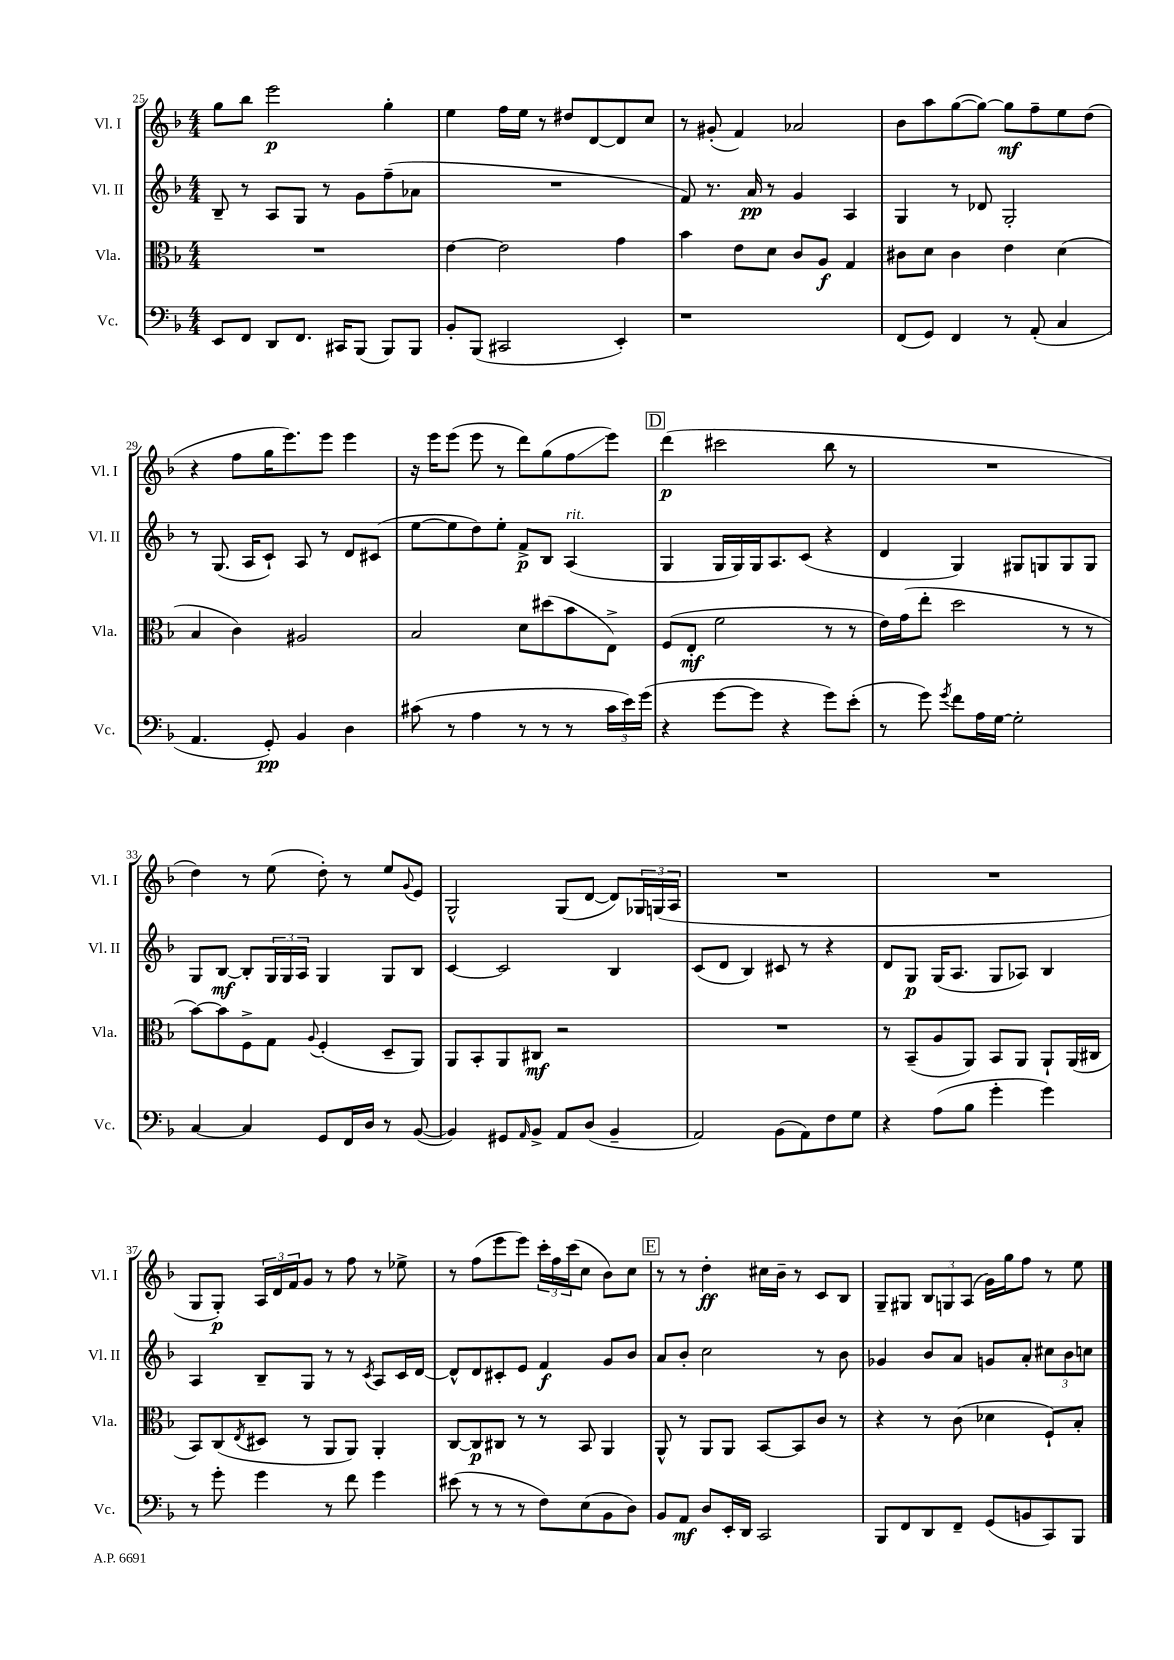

**kern	**kern	**kern	**kern
*staff4	*staff3	*staff2	*staff1
*clefF4	*clefC3	*clefG2	*clefG2
*k[b-]	*k[b-]	*k[b-]	*k[b-]
*M4/4	*M4/4	*M4/4	*M4/4
8EE	1r	8B-~	8gg
8FF	.	8r	8bb-
8DD	.	8A	2eee
8.FF	.	8G	.
.	.	8r	.
16CC#	.	.	.
(8BBB-	.	8g	.
8BBB-)	.	(8ff~	4gg'
8BBB-	.	8a-	.
=	=	=	=
8BB-'	[4e	1r	4ee
(8BBB-	.	.	.
2CC#	2e]	.	16ff
.	.	.	16ee
.	.	.	8r
.	.	.	8dd#
.	.	.	[8d
4EE')	4g	.	8d]
.	.	.	8cc
=	=	=	=
1r	4b-	8f)	8r
.	.	8.r	(8g#'
.	8e	.	4f)
.	.	16a	.
.	8d	8r	.
.	8c	4g	2a-
.	8A	.	.
.	4G	4A	.
=	=	=	=
(8FF	8c#	4G	8b-
8GG)	8d	.	8aa
4FF	4c#	8r	([8gg
.	.	8d-	8gg_)
8r	4e	2G'	8gg]
(8AA'	.	.	8ff~
4C	(4d	.	8ee
.	.	.	(8dd
=	=	=	=
4.AA	4B-	8r	4r
.	.	(8.G	.
.	4c)	.	8ff
.	.	16A	.
8GG')	.	8c`)	16gg
.	.	.	8.eee)
4BB-	2A#	8A	.
.	.	8r	8eee
4D	.	8d	4eee
.	.	(8c#	.
=	=	=	=
(8c#	2B-	[8ee	16r
.	.	.	16eee
8r	.	8ee]	(8eee
4A	.	8dd)	8eee
.	.	8ee'	8r
8r	8d	8f^	8ddd)
8r	(8dd#	8B-	(8gg
8r	8b-	(4A	8ff
24c#	8E^)	.	8eee)
24e)	.	.	.
(24g	.	.	.
=	=	=	=
4r	(8F	4G	(4ddd
.	8E'	.	.
[8g	2f	16G	2ccc#
.	.	16G)	.
8g]	.	16G	.
.	.	8.A	.
4r	.	.	.
.	.	(8c	.
8g)	8r	4r	8bb-
(8e'	8r	.	8r
=	=	=	=
8r	16e)	4d	1r
.	(16g	.	.
8g)	8ee'	.	.
8qg	.	.	.
8f	2dd	4G)	.
16A	.	.	.
[16G	.	.	.
2G']	.	8G#	.
.	.	8G	.
.	8r	8G	.
.	8r	8G	.
=	=	=	=
[4C	[8b-)	8G	4dd)
.	8b-]	[8B-	.
4C]	8F^	8B-']	8r
.	8G	24G	(8ee
.	.	24G	.
.	.	24A	.
.	8qqA	.	.
8GG	(4F'	4G	8dd')
16FF	.	.	8r
16D	.	.	.
8r	8D~	8G	8ee
.	.	.	8qqg
([8BB-	8AA)	8B-	8e
=	=	=	=
4BB-])	8AA	[4c	2G^^
.	8BB-'	.	.
8GG#	8AA	2c]	.
16qqAA	.	.	.
8BB-^	8C#	.	.
8AA	2r	.	(8G
(8D	.	.	[8d
4BB-~	.	4B-	8d])
.	.	.	24G-
.	.	.	(24G
.	.	.	24A
=	=	=	=
2AA)	1r	(8c	1r
.	.	8d	.
.	.	4B-)	.
(8BB-	.	8c#	.
8AA)	.	8r	.
8F	.	4r	.
8G	.	.	.
=	=	=	=
4r	8r	8d	1r
.	(8BB-~	8G	.
(8A	8A	(16G	.
.	.	8.A	.
8B-	8AA)	.	.
4g'	8BB-	8G	.
.	8AA	8A-)	.
4g)	8AA`	4B-	.
.	(16AA	.	.
.	16C#	.	.
=	=	=	=
8r	8BB-)	4A	8G
8g'	(8C	.	8G')
.	8qE	.	.
4g	8D#	8B-~	24A
.	.	.	24d
.	.	.	24f
.	8r	8G	8g
8r	8AA	8r	8r
8f	8AA)	8r	8ff
.	.	8qc	.
4g	4AA'	8A	8r
.	.	16c	8ee-^
.	.	[16d	.
=	=	=	=
(8e#	[8C	8d^^]	8r
8r	8C]	8d	(8ff
8r	8C#	8c#'	8eee
8r	8r	8e	8eee)
8F)	8r	4f	24ccc'
.	.	.	24ff
.	.	.	(24ccc
(8E	8BB-	.	8cc
8BB-	4AA	8g	8b-)
8D)	.	8b-	8cc
=	=	=	=
8BB-	8AA^^	8a	8r
8AA	8r	8b-'	8r
8D	8AA	2cc	4dd'
16EE'	8AA	.	.
16DD	.	.	.
2CC	[8BB-	.	16cc#
.	.	.	16b-~
.	8BB-]	.	8r
.	8c	8r	8c
.	8r	8b-	8B-
=	=	=	=
8BBB-	4r	4g-	8G~
8FF	.	.	8G#
8DD	8r	8b-	12B-
.	.	.	12G
8FF~	(8c	8a	.
.	.	.	(12A
(8GG	4d-	8g	16g)
.	.	.	16gg
8BB	.	8a'	8ff
8CC)	8F`)	12cc#	8r
.	.	12b-	.
8BBB-	8B-'	.	8ee
.	.	12cc	.
==	==	==	==
*-	*-	*-	*-
